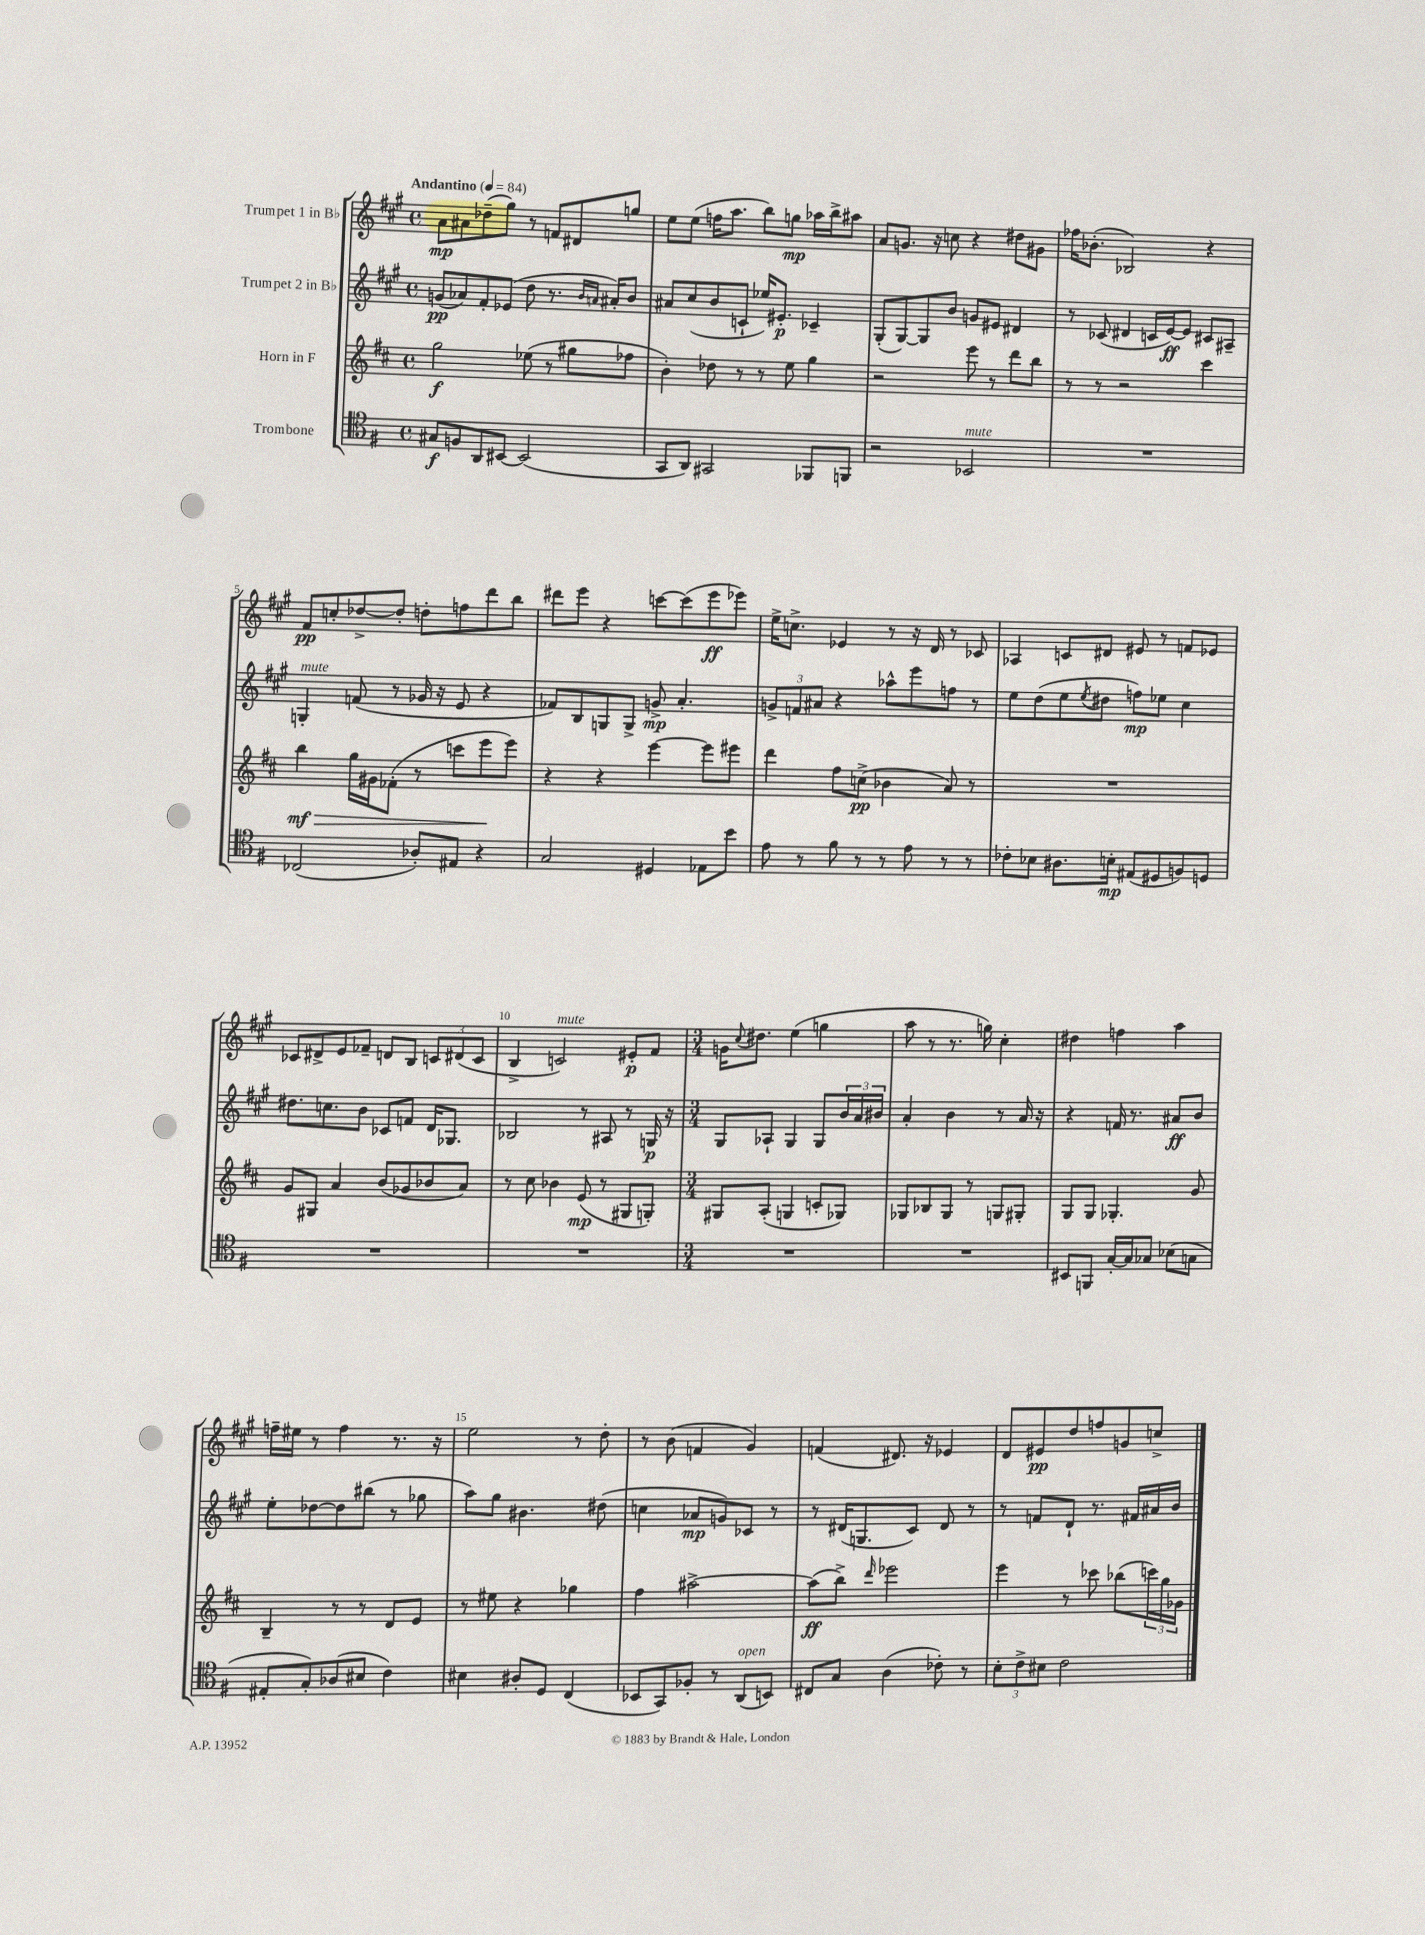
<<
\new StaffGroup <<
\new Staff = "s0" \with { instrumentName = "Trumpet 1 in Bb" } {
    \clef treble \key a \major \defaultTimeSignature \time 4/4 \tempo "Andantino" 4 = 84
    a'8\mp ais'8 des''8--( gis''8) r8 f'8 dis'8 g''8 |
    e''8 e''8( f''16 a''8. b''8) g''8\mp aes''16 b''16-> ais''8 |
    a'8 g'8. r16 c''8 r4 dis''8 gis'8 |
    fes''16 bes'8.-.( bes2) r4 |
    fis'8\pp c''8-. des''8~-> des''8-. d''8-. f''8 d'''8 b''8 |
    dis'''8 e'''8 r4 c'''8~ c'''8( e'''8\ff ees'''8) |
    e''16-> c''8.-> ees'4 r8 r16 d'16 r8 ces'8 |
    aes4 c'8 dis'8 eis'8 r8 f'8 ees'8 |
    ces'8 dis'8-> e'8 fes'8-- d'8 b8 \tuplet 3/2 { c'8 dis'8( c'8 } |
    b4-> c'2^\markup { \italic "mute" }) eis'8-.\p fis'8 |
    \numericTimeSignature \time 3/4 g'16 \appoggiatura { cis''8 } dis''8. e''4( g''4 |
    a''8 r8 r8. g''16) cis''4-. |
    dis''4 f''4 a''4 |
    f''16-- eis''16 r8 f''4 r8. r16 |
    e''2 r8 d''8-. |
    r8 b'8( f'4 gis'4) |
    f'4( dis'8.) r16 ees'4 |
    d'8 eis'8\pp d''8 f''8 g'8 c''8-> \bar "|." |
}
\new Staff = "s1" \with { instrumentName = "Trumpet 2 in Bb" } {
    \clef treble \key a \major \defaultTimeSignature \time 4/4
    g'8\pp( aes'8) fis'8-. ees'8( d''8 r8. \grace { b'16 a'16 } ais'16-.) b'8 |
    ais'8 cis''8( b'8 c'8-! ees''16) eis'8.-.\p ces'4-- |
    gis8-.( gis8~) gis8 b'8 g'8 eis'8 dis'4 |
    r8 ces'8( dis'4 c'16 e'16~\ff) e'8 cis'8 ais8-- |
    g4-.^\markup { \italic "mute" } f'8( r8 ges'16 r16 e'8 r4 |
    fes'8) b8 g8 g8-> g'8->\mp a'4.-. |
    \tuplet 3/2 { g'8-> f'8 ais'8 } r4 aes''8-^ e'''8 f''8 r8 |
    e''8 d''8( e''8 \acciaccatura { e''8 } dis''8 f''8\mp) ees''8 cis''4 |
    dis''8. c''8. b'8 ces'8 f'8 d'16 ges8. |
    bes2 r8 ais8 r8 g16\p r16 |
    \numericTimeSignature \time 3/4 gis8 aes8-! gis4 gis8 \tuplet 3/2 { b'16 a'16 bis'16 } |
    a'4-. b'4 r8 a'16 r16 |
    r4 f'16 r8. ais'8\ff b'8 |
    e''8-. des''8~ des''8 bis''8( r8 ges''8 |
    a''8) gis''8 bis'4. dis''8( |
    c''4 aes'8\mp g'8) ces'8 r8 |
    r8 dis'16( g8. cis'8) dis'8 r8 |
    r8 f'8 d'8-! r8. fis'16 ais'16 b'16 \bar "|." |
}
\new Staff = "s2" \with { instrumentName = "Horn in F" } {
    \clef treble \key d \major \defaultTimeSignature \time 4/4
    g''2\f ees''8( r8 gis''8 fes''8 |
    b'4-.) des''8 r8 r8 e''8 g''4 |
    r2 e'''8 r8 d'''8 b''8 |
    r8 r8 r2 cis'''4 |
    b''4\mf\> g''16 gis'16 fes'8-.( r8 c'''8 e'''8\! e'''8) |
    r4 r4 e'''4~ e'''8 eis'''8 |
    d'''4 fis''8 c''8->\pp( bes'4 a'8) r8 |
    R1 |
    g'8 gis8 a'4 b'8( ges'8 bes'8 a'8) |
    r8 cis''8 bes'4 e'8\mp( r8 gis8 g8-.) |
    \numericTimeSignature \time 3/4 gis8 a8-.( g4 c'8-. ges8) |
    ges8 bes8 ges8 r8 g8 gis8-. |
    g8 g8 ges4.-. g'8 |
    b4-- r8 r8 d'8 e'8 |
    r8 eis''8 r4 ges''4 |
    fis''4 ais''2~-> |
    ais''8\ff( b''8->) \grace { d'''16 } ees'''2 |
    e'''4 r8 ces'''8 bes''8( \tuplet 3/2 { c'''16) g''16 ges'16 } \bar "|." |
}
\new Staff = "s3" \with { instrumentName = "Trombone" } {
    \clef tenor \key g \major \defaultTimeSignature \time 4/4
    gis8\f f8 a,8 bis,8~ bis,2( |
    g,8 a,8) gis,2 fes,8 f,8 |
    r2 bes,2^\markup { \italic "mute" } |
    R1 |
    ces2( aes8-.) eis8 r4 |
    g2 dis4 ees8 b'8 |
    e'8 r8 fis'8 r8 r8 e'8 r8 r8 |
    ces'8-. bes8 ais8. b16-.\mp eis8( dis8 f8) d8 |
    R1 |
    R1 |
    \numericTimeSignature \time 3/4 R2. |
    R2. |
    bis,8 f,8 g16~-. g16 ges8 bes8( g8 |
    eis8-. g8-.) aes8( bis8 c'4) |
    bis4 ais8-. d8 c4( |
    bes,8 g,8) fes8-. r8 a,8^\markup { \italic "open" }( b,8) |
    cis8 g8 a4( ces'8-.) r8 |
    \tuplet 3/2 { b8-. c'8-> bis8 } c'2 \bar "|." |
}
>>
>>
\layout { \context { \Score \override BarNumber.break-visibility = ##(#f #t #t) barNumberVisibility = #(every-nth-bar-number-visible 5) } }
